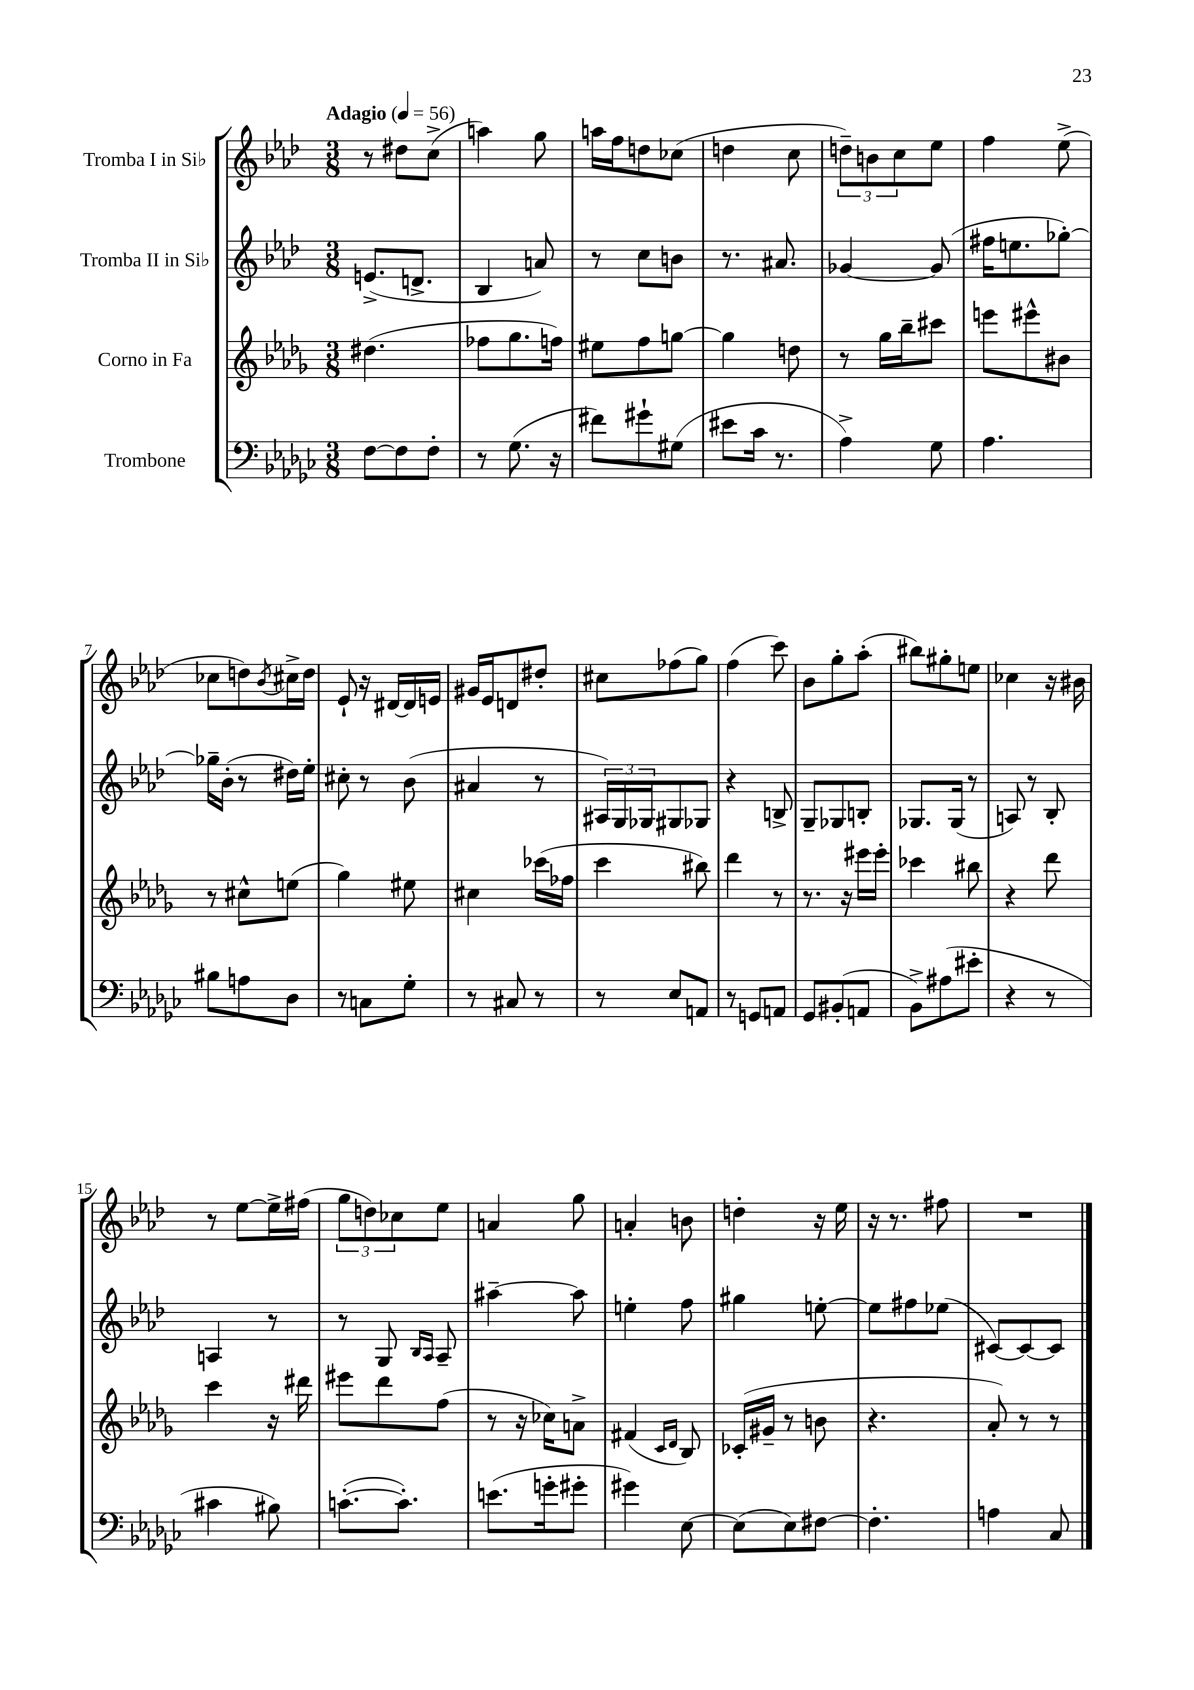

**kern	**kern	**kern	**kern
*staff4	*staff3	*staff2	*staff1
*clefF4	*clefG2	*clefG2	*clefG2
*k[b-e-a-d-g-c-]	*k[b-e-a-d-g-]	*k[b-e-a-d-]	*k[b-e-a-d-]
*M3/8	*M3/8	*M3/8	*M3/8
*MM56	*MM56	*MM56	*MM56
[8F\L	(4.dd#\	(8.e^/L	8r
8F\]	.	.	8dd#\L
.	.	8.d^/J	.
8F'\J	.	.	(8cc^\J
=	=	=	=
8r	8ff-\L	4B-/	4aa\)
(8.G-\	8.gg-\	.	.
.	.	8a/)	8gg\
16r	16ff\Jk)	.	.
=	=	=	=
8f#\L)	8ee#\L	8r	16aa\LL
.	.	.	16ff\J
8g#`\	8ff\	8cc\L	8dd\
(8G#\J	[8gg\J	8b\J	(8cc-\J
=	=	=	=
8e#\L	4gg\]	8.r	4dd\
16c-\Jk	.	.	.
8.r	.	8.a#/	.
.	8dd\	.	8cc\
=	=	=	=
4A-^\)	8r	[4g-/	12dd~\L)
.	.	.	12b\
.	16gg-\LL	.	.
.	.	.	12cc\
.	16bb-~\J	.	.
8G-\	8ccc#\J	(8g-/]	8ee-\J
=	=	=	=
4.A-\	8eee\L	16ff#\LK	4ff\
.	.	8.ee\	.
.	8eee#^^\	.	.
.	8b#\J	[8gg-'\J)	(8ee-^\
=	=	=	=
8B#\L	8r	16gg-~\]LL	8cc-\L
.	.	(16b-'\JJ	.
8A\	8cc#^^\L	8r	8dd\)
.	.	.	8qb-/
8D-\J	(8ee\J	16dd#\LL)	16cc#^\L
.	.	16ee-'\JJ	16dd\JJ
=	=	=	=
8r	4gg-\)	8cc#'\	8e-`/
8C\L	.	8r	16r
.	.	.	[16d#/LL
8G-'\J	8ee#\	(8b-\	16d#/]
.	.	.	16e/JJ
=	=	=	=
8r	4cc#\	4a#/	16g#/LL
.	.	.	16e-/J
8C#/	.	.	8d/
8r	(16ccc-\LL	8r	8dd#'/J
.	16ff-\JJ	.	.
=	=	=	=
8r	4ccc\	24A#/LL)	8cc#\L
.	.	24G/	.
.	.	24G-/J	.
8E-/L	.	8G#/	(8ff-\
8AA/J	8bb#\)	8G-/J	8gg\J)
=	=	=	=
8r	4ddd-\	4r	(4ff\
8GG/L	.	.	.
8AA/J	8r	8B^/	8ccc\)
=	=	=	=
8GG-/L	8.r	8G~/L	8b-\L
(8BB#'/	.	8G-/	8gg'\
.	16r	.	.
8AA/J	16eee#\LL	8B'/J	(8aa-'\J
.	16eee#'\JJ	.	.
=	=	=	=
8BB-^\L)	4ccc-\	8.G-/L	8bb#\L)
(8A#\	.	.	8gg#'\
.	.	(16G-/Jk	.
8e#'\J	8bb#\	8r	8ee\J
=	=	=	=
4r	4r	8A/)	4cc-\
.	.	8r	.
8r	8ddd-\	8B-'/	16r
.	.	.	16b#\
=	=	=	=
4c#\	4ccc\	4A/	8r
.	.	.	[8ee-\L
8B#\)	16r	8r	16ee-^\]L
.	16ddd#\	.	(16ff#\JJ
=	=	=	=
([8.c'\L	8eee#\L	8r	12gg\L
.	.	.	12dd\)
.	8ddd-\	8G/	.
.	.	.	12cc-\
8.c'\]J)	.	.	.
.	.	16qqB-/LL	.
.	.	16qqA-/JJ	.
.	(8ff\J	8A-~/	8ee-\J
=	=	=	=
(8.e\L	8r	[4aa#~\	4a/
.	16r	.	.
16g'\k	16cc-\LK)	.	.
8g#'\J	8a^\J	8aa#\]	8gg\
=	=	=	=
4g#\)	(4f#/	4ee'\	4a'/
.	16qqc/LL	.	.
.	16qqd-/JJ	.	.
[8E-\	8B-/)	8ff\	8b\
=	=	=	=
(8E-\]L	(16c-'/LL	4gg#\	4dd'\
.	16g#~/JJ	.	.
8E-\)	8r	.	.
[8F#\J	8b\	[8ee'\	16r
.	.	.	16ee-\
=	=	=	=
4.F#'\]	4.r	8ee\]L	16r
.	.	.	8.r
.	.	8ff#\	.
.	.	(8ee-\J	8ff#\
=	=	=	=
4A\	8a-'/)	[8c#/L)	4.r
.	8r	8c#/_	.
8C-/	8r	8c#/]J	.
==	==	==	==
*-	*-	*-	*-
